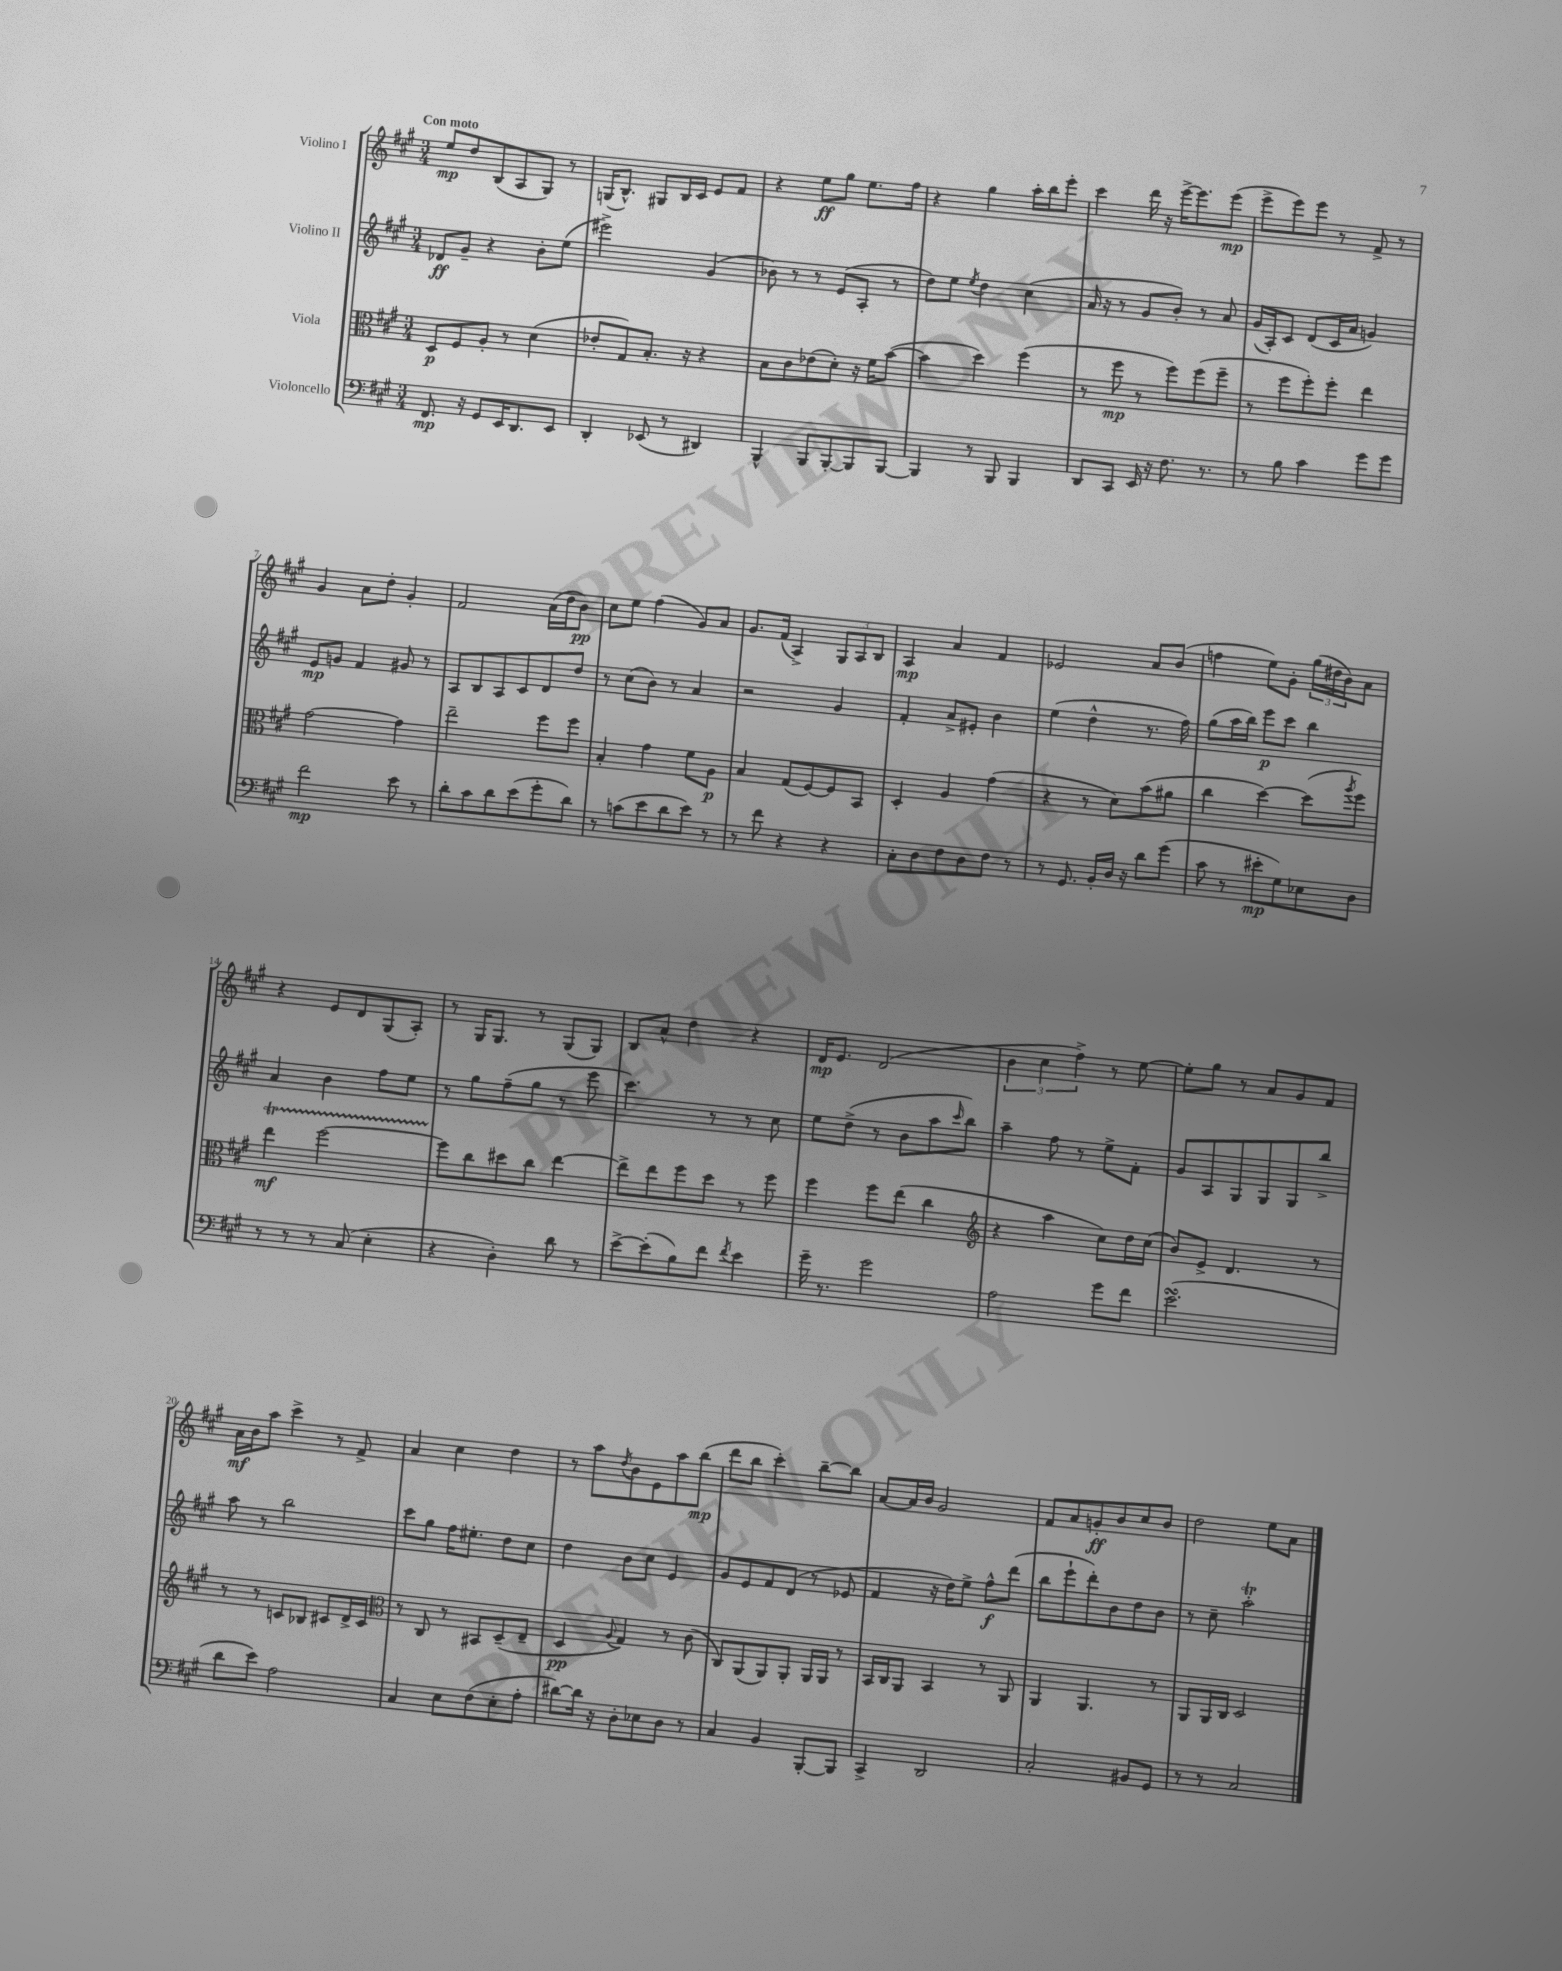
<<
\new StaffGroup <<
\new Staff = "s0" \with { instrumentName = "Violino I" } {
    \clef treble \key a \major \numericTimeSignature \time 3/4 \tempo "Con moto"
    e''8\mp d''8 b8( a8 gis8) r8 |
    g16( b8.-^) gis8 b16 cis'16 e'8 fis'8 |
    r4 e''8\ff gis''8 e''8. fis''16 |
    r4 gis''4 a''16-. b''16 e'''8-. |
    cis'''4 d'''16 r16 e'''16~-> e'''8. e'''8\mp( |
    e'''8-> e'''8) e'''8 r8 fis'8-> r8 |
    gis'4 a'8 d''8-. gis'4-. |
    fis'2 a'16( d''16 b'8\pp) |
    cis''8 e''8 fis''4( gis'8) a'8 |
    gis'8. fis'16( a4->) \tuplet 3/2 { gis8 a8 b8 } |
    a4\mp a'4 fis'4 |
    ees'2 a'8 b'8( |
    f''4 e''8) gis'8-. \tuplet 3/2 { gis''16( dis''16 b'16) } a'8 |
    r4 e'8 d'8 gis8( a8-.) |
    r8 gis16 gis8. r8 gis8( gis8) |
    b8 a'8-^ d''4 r4 |
    d'16\mp e'8. d'2( |
    \tuplet 3/2 { b'4 cis''4 fis''4->) } r8 e''8~ |
    e''8-. gis''8 r8 a'8 gis'8 fis'8 |
    a'16\mf b'16 a''8 cis'''4-> r8 fis'8-> |
    a'4 cis''4 d''4 |
    r8 a''8 \acciaccatura { d''8 } b'8 e'8 a''8 b''8\mp( |
    d'''8 b''8 cis'''4-.) b''8~-- b''8 |
    a'8~ a'16 b'16 gis'2 |
    fis'8 a'8 g'8-.\ff b'8 cis''8 b'8 |
    d''2 e''8 a'8 \bar "|." |
}
\new Staff = "s1" \with { instrumentName = "Violino II" } {
    \clef treble \key a \major \numericTimeSignature \time 3/4
    des'8\ff gis'8-- r4 b'8-. e''8( |
    eis'''2->) gis'4( |
    bes'8) r8 r8 e'8( a8-. r8 |
    d''8) e''8 \acciaccatura { e''8 } d''4 cis''4( |
    a'16 r16 r8 gis'8 b'8-.) r8 a'8 |
    gis'16( a16-.) cis'8 d'8( cis'16 a'16 g'4) |
    e'8\mp g'8 fis'4 gis'8 r8 |
    a8 b8 a8 cis'8 d'8 d''8 |
    r8 cis''8( b'8) r8 a'4 |
    r2 gis'4 |
    fis'4-. a'8-> eis'8-. b'4 |
    e''4( d''4-^ r8. fis''16) |
    gis''8( a''16 b''16) e'''8\p cis'''8 b''4 |
    a'4 b'4 fis''8 e''8 |
    r8 gis''8 fis''8--( gis''8 r8 e'''8 |
    cis'''4.) r8 r8 cis''8 |
    e''8 d''8->( r8 b'8 a''8 \grace { cis'''16 } b''8) |
    a''4-- fis''8 r8 e''8-> fis'8-. |
    gis'8 a8 gis8 gis8 gis8 b''8-> |
    a''8 r8 b''2 |
    cis'''8 gis''8 fis''16 eis''8.-. d''8 cis''8 |
    d''4 b'8 cis''8 e'4 |
    gis'8 e'8 fis'8 d'8( r8 ees'8 |
    fis'4 r16 d''16) e''8-> fis''8-^\f d'''8( |
    b''8 e'''8-! d'''8-.) b'8 d''8 b'8 |
    r8 cis''8-- a''2-.\trill \bar "|." |
}
\new Staff = "s2" \with { instrumentName = "Viola" } {
    \clef alto \key a \major \numericTimeSignature \time 3/4
    d8\p fis8 a8-. r8 d'4( |
    ees'8-. gis8) b8.-. r16 r4 |
    b8 cis'8 ees'8( d'8-.) r16 fis'16 b'8~( |
    b'4 d''4) fis''4( |
    r8 fis''8\mp r8 fis''8) fis''8( fis''8-- |
    r8 fis''8 fis''8-.) fis''8-. e''4 |
    gis'2~ gis'4 |
    e''2-- fis''8 fis''8 |
    b4-. gis'4 fis'8 a8\p |
    b4 gis8( fis8~) fis8 b,8 |
    d4-. a4 gis'4( |
    r4 r8 d'8) b'8( ais'8 |
    cis''4 d''4~) d''8( \acciaccatura { a''8 } fis''8) |
    e''4\startTrillSpan\mf fis''2~ |
    fis''8\stopTrillSpan cis''8 dis''8 cis''8 e''4~ |
    e''8-> e''8 fis''8 d''8 r8 fis''8 |
    fis''4 fis''8 e''8( cis''4 |
    \clef treble r4 a''4 cis''8) d''16 cis''16( |
    b'8) e'8-> d'4. r8 |
    r8 r8 c'8 bes8 cis'8 d'16-> cis'16 |
    \clef alto r8 cis8 r8 bis,8 d8--( e8-- |
    d4\pp \appoggiatura { a8 } gis4) r8 cis'8( |
    cis8) a,8( a,8) a,8-. a,16 a,16 r8 |
    b,16 cis16 a,8 b,4 r8 a,8 |
    a,4 a,4. r8 |
    a,8 a,16 cis16 d2 \bar "|." |
}
\new Staff = "s3" \with { instrumentName = "Violoncello" } {
    \clef bass \key a \major \numericTimeSignature \time 3/4
    fis,8.\mp r16 gis,8 e,16 d,8. e,8 |
    d,4-. ees,8( r8 dis,4) |
    b,,4-^ b,,8 b,,8~-. b,,8 b,,8~ |
    b,,4 r8 b,,8 b,,4 |
    d,8 cis,8 e,16 r16 fis8. r8. |
    r8 b8 cis'4 gis'8 gis'8 |
    fis'2\mp e'8 r8 |
    d'8-. cis'8 d'8 e'8( gis'8-. d'8) |
    r8 c'8( e'8 d'8 e'8) r8 |
    r8 fis'8 r4 r4 |
    cis8-. d8 fis8 d8 fis8 r8 |
    r8 gis,8. b,16-. d16 r16 d'8 gis'8( |
    cis'8 r8 eis'8-.\mp gis8) ees8 d8 |
    r8 r8 r8 cis8( e4-. |
    r4 d4-.) d'8 r8 |
    e'8~-> e'8-.( b8) fis'8 \acciaccatura { fis'8 } e'4 |
    gis'16-- r8. gis'2 |
    a2 gis'8 fis'8 |
    e'2.\turn( |
    d'8 e'8) a2 |
    cis4 e8 fis8( e8-. a8-. |
    dis'8~) dis'16 r16 d8-. ees8 d8 r8 |
    cis4 b,4 b,,8~-. b,,8 |
    cis,4-> d,2 |
    cis2-. bis,8 gis,8 |
    r8 r8 cis2 \bar "|." |
}
>>
>>
